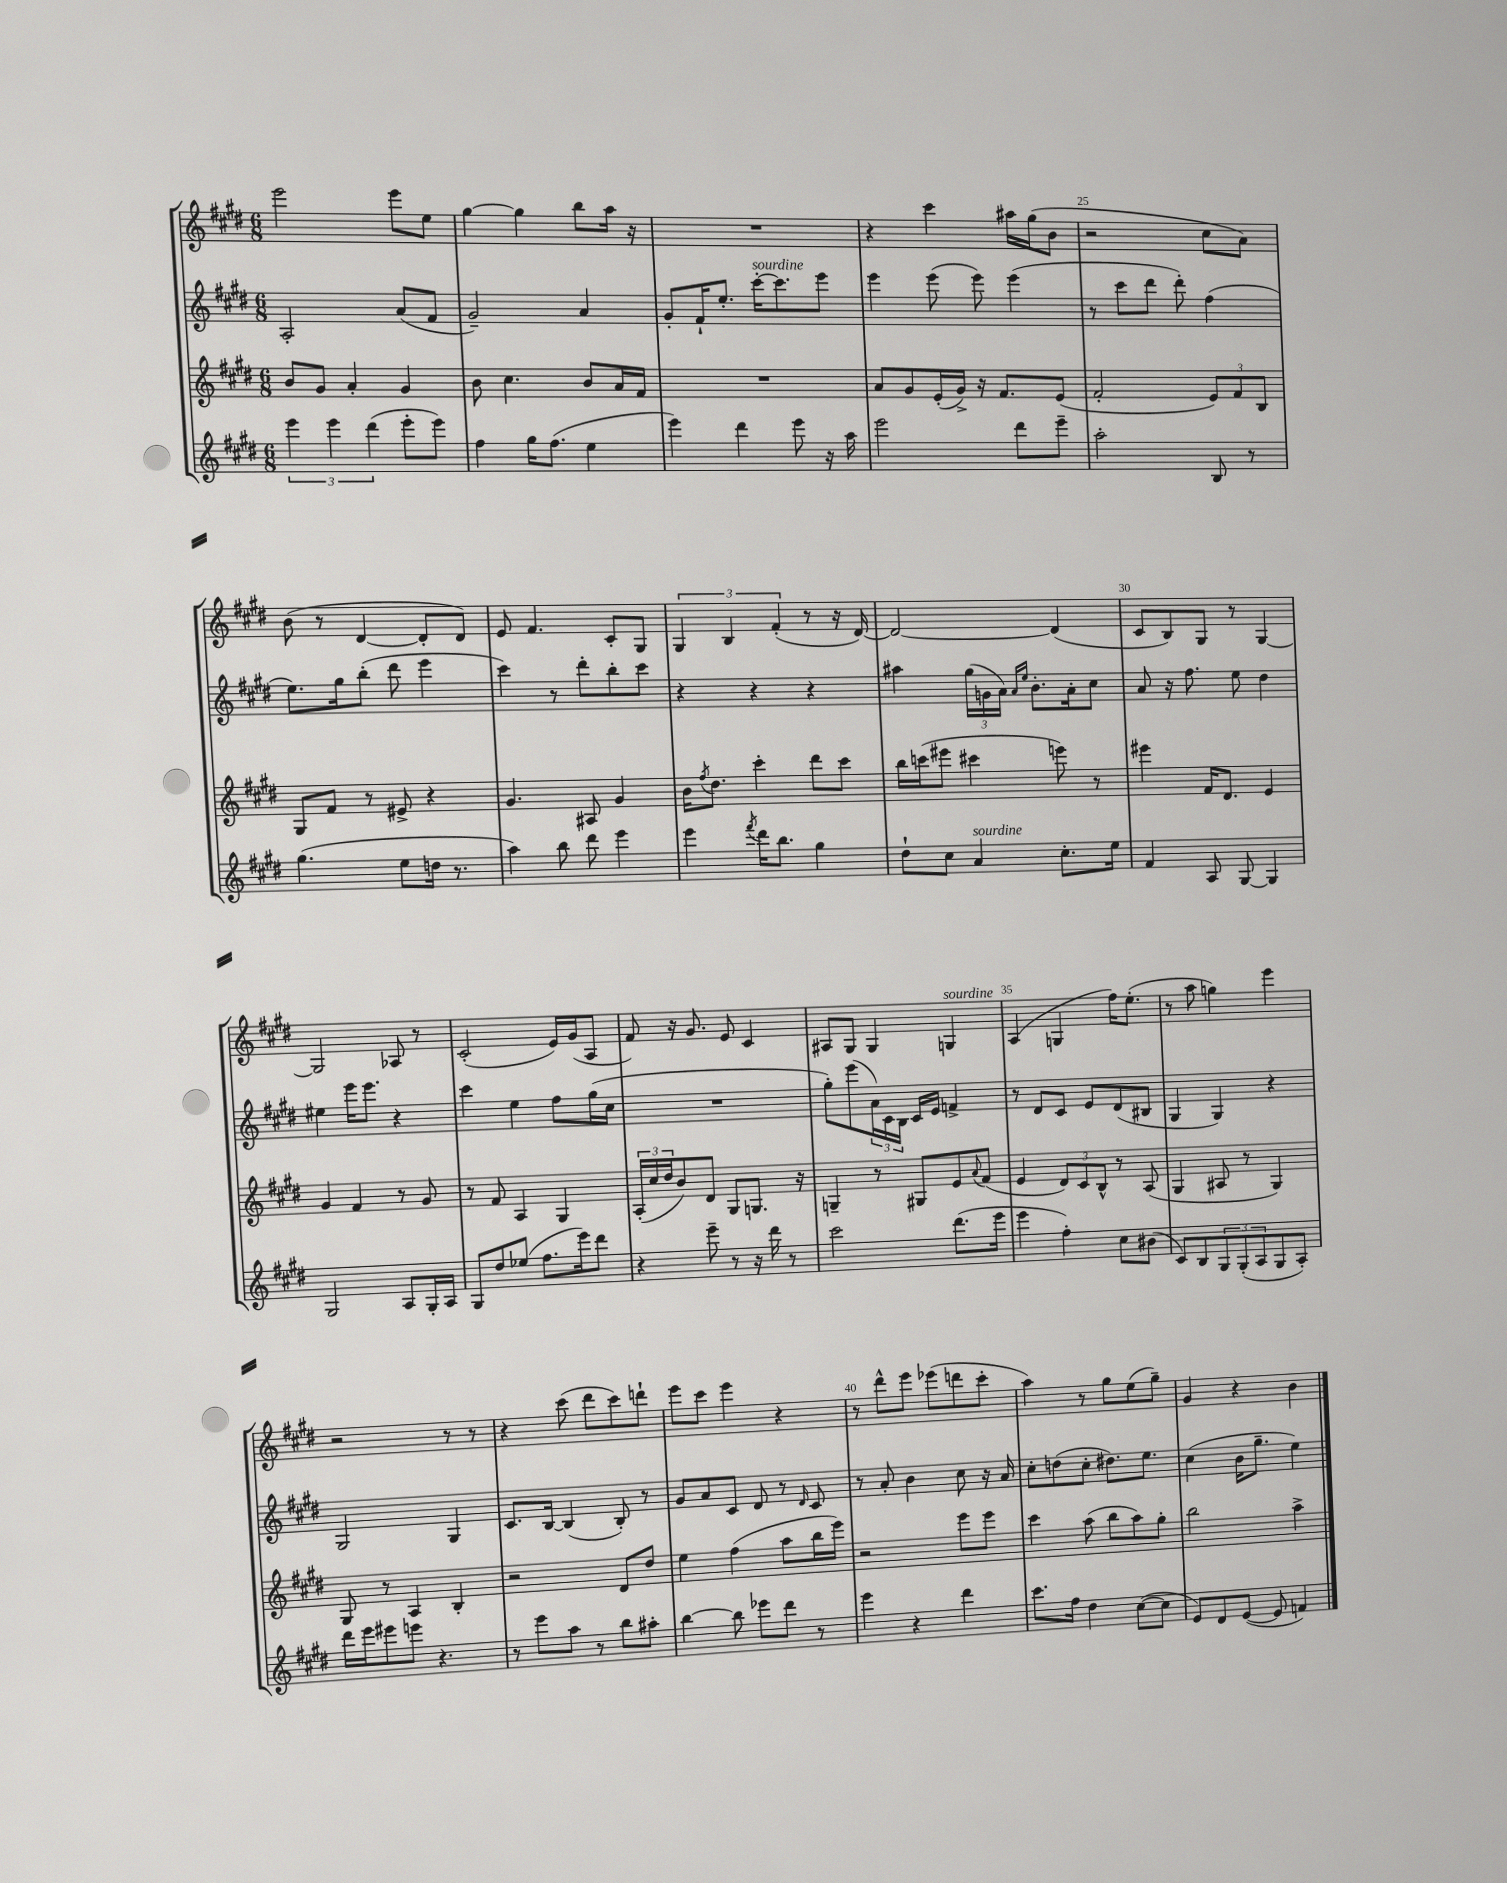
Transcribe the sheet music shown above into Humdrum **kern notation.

**kern	**kern	**kern	**kern
*staff4	*staff3	*staff2	*staff1
*clefG2	*clefG2	*clefG2	*clefG2
*k[f#c#g#d#]	*k[f#c#g#d#]	*k[f#c#g#d#]	*k[f#c#g#d#]
*M6/8	*M6/8	*M6/8	*M6/8
6eee	8b	2A'	2eee
.	8g#	.	.
6eee	.	.	.
.	4a'	.	.
(6ddd#	.	.	.
8eee'	4g#	(8a	8eee
8eee)	.	8f#	8ee
=	=	=	=
4ff#	8b	2g#~)	[4gg#
.	4.cc#	.	.
16gg#	.	.	4gg#]
(8.ff#	.	.	.
4ee	8b	4a	8bb
.	16a	.	16aa
.	16f#	.	16r
=	=	=	=
4eee)	2.r	8g#'	2.r
.	.	16f#`	.
.	.	8.ee'	.
4ddd#	.	.	.
.	.	[16ccc#'	.
.	.	8.ccc#]	.
8eee	.	.	.
16r	.	8eee	.
16aa	.	.	.
=	=	=	=
2eee	8a	4eee	4r
.	8g#	.	.
.	(16e'	(8eee	4ccc#
.	16g#^)	.	.
.	16r	8eee)	.
.	8.f#	.	.
8ddd#	.	(4eee	16aa#
.	.	.	(16gg#
8eee~	(8e	.	8b
=	=	=	=
2aa'	2f#'	8r	2r
.	.	8ccc#	.
.	.	8ddd#	.
.	.	8ddd#')	.
8B	12e)	(4ff#	8cc#
.	12f#	.	.
8r	.	.	8a)
.	12B	.	.
=	=	=	=
(4.gg#	8G#	8.ee)	(8b
.	8f#	.	8r
.	.	16gg#	.
.	8r	(8bb'	[4d#
8ee	8e#^	8ddd#	.
16dd	4r	4eee	8d#']
8.r	.	.	.
.	.	.	8d#)
=	=	=	=
4aa)	4.g#	4ccc#)	8e
.	.	.	4.f#
8bb	.	8r	.
8ddd#	8A#	8ddd#'	.
4eee	4g#	8bb'	8c#'
.	.	8ccc#	8G#
=	=	=	=
4eee	16b	4r	6G#
.	8qff#	.	.
.	8.dd#	.	.
.	.	.	6B
8qfff#	.	.	.
16ddd#	4ccc#'	4r	.
8.bb	.	.	.
.	.	.	(6f#'
4gg#	8ddd#	4r	8r
.	8ccc#	.	16r
.	.	.	[16d#)
=	=	=	=
8dd#`	16bb	4aa#	2d#_
.	(16ccc	.	.
8cc#	8eee#	.	.
4a	4ccc#	(24gg#	.
.	.	24g	.
.	.	24a)	.
.	.	16qqa	.
.	.	16qqee	.
.	.	8.b'	.
8.cc#'	8eee)	.	(4d#]
.	.	16a'	.
.	8r	8cc#	.
16ee	.	.	.
=	=	=	=
4f#	4eee#	8a	8c#
.	.	16r	8B)
.	.	8.ff#	.
8A	16f#	.	8G#
.	8.d#	.	.
[8G#	.	8ee	8r
4G#]	4e	4dd#	[4G#
=	=	=	=
2G#	4g#	4ee#	2G#]
.	4f#	16eee	.
.	.	8.eee	.
8A	8r	4r	8A-
16G#'	8g#	.	8r
16A	.	.	.
=	=	=	=
8G#	8r	4ccc#	(2c#'
8dd#	8f#	.	.
(8ee-	4A	4ee	.
8.ff#	.	.	.
.	4G#	8ff#	16e)
16eee)	.	.	(16g#
8ddd#	.	(16gg#	8A
.	.	16cc#	.
=	=	=	=
4r	(24A'	2.r	8f#)
.	24cc#	.	.
.	24dd#	.	.
.	8b)	.	16r
.	.	.	8.g#
8eee~	8d#	.	.
8r	8G#	.	8e
16r	8.G	.	4c#
16ddd#	.	.	.
8r	.	.	.
.	16r	.	.
=	=	=	=
2ccc#	4G~	8gg#')	8A#
.	.	(8eee	8G#
.	8r	24a)	4G#
.	.	24c#	.
.	.	24B	.
.	8G#	16c#	.
.	.	16e	.
(8.ddd#	8e	4f^	4G
.	8qqa	.	.
.	(8f#	.	.
16eee	.	.	.
=	=	=	=
4eee	4e	8r	(4A
.	.	8d#	.
4ff#')	12d#)	8c#	4G
.	12c#	.	.
.	.	8e	.
.	12B^^	.	.
8cc#	8r	(8d#	16ff#)
.	.	.	(8.ee'
(8b#	(8A	8B#	.
=	=	=	=
8c#)	4G#	4G#	8r
8B	.	.	8aa
12G#	8A#	4G#)	4gg)
(12G#'	.	.	.
.	8r	.	.
12A	.	.	.
8G#	4G#)	4r	4eee
8A')	.	.	.
=	=	=	=
16ddd#	8G#	2G#	2r
16eee	.	.	.
8eee#	8r	.	.
8eee	4A	.	.
4.r	.	.	.
.	4B'	4G#	8r
.	.	.	8r
=	=	=	=
8r	2r	8.c#	4r
8eee	.	.	.
.	.	[16B	.
8aa	.	(4B]	(8ccc#
8r	.	.	8ddd#
8bb	8d#	8B')	8ccc#)
8aa#'	8dd#	8r	8ddd`
=	=	=	=
[4bb	4ee	8g#	8eee
.	.	8a	8ccc#
8bb]	(4ff#	8c#	4eee
8eee-	.	8d#	.
8ddd#	8aa	8r	4r
.	.	16qqd#	.
8r	16bb	8c#	.
.	16eee)	.	.
=	=	=	=
4eee	2r	8r	8r
.	.	8a'	8ddd#^^
4r	.	4b	8eee
.	.	.	(8eee-
4ddd#	8eee	8cc#	8ddd
.	8eee	16r	8ccc#'
.	.	16a	.
=	=	=	=
8.ccc#	4ccc#	8cc#'	4aa)
.	.	(8dd	.
16ff#	.	.	.
4dd#	(8aa	8cc#'	8r
.	8bb	8.dd#)	8gg#
([8cc#	8aa)	.	(8ee
.	.	8.ee	.
8cc#]	8gg#'	.	8gg#~)
=	=	=	=
8e)	2bb	(4cc#	4g#
8d#	.	.	.
([8e	.	16b	4r
.	.	8.gg#~	.
8e]	.	.	.
4f)	4aa^	4ee)	4b
==	==	==	==
*-	*-	*-	*-
